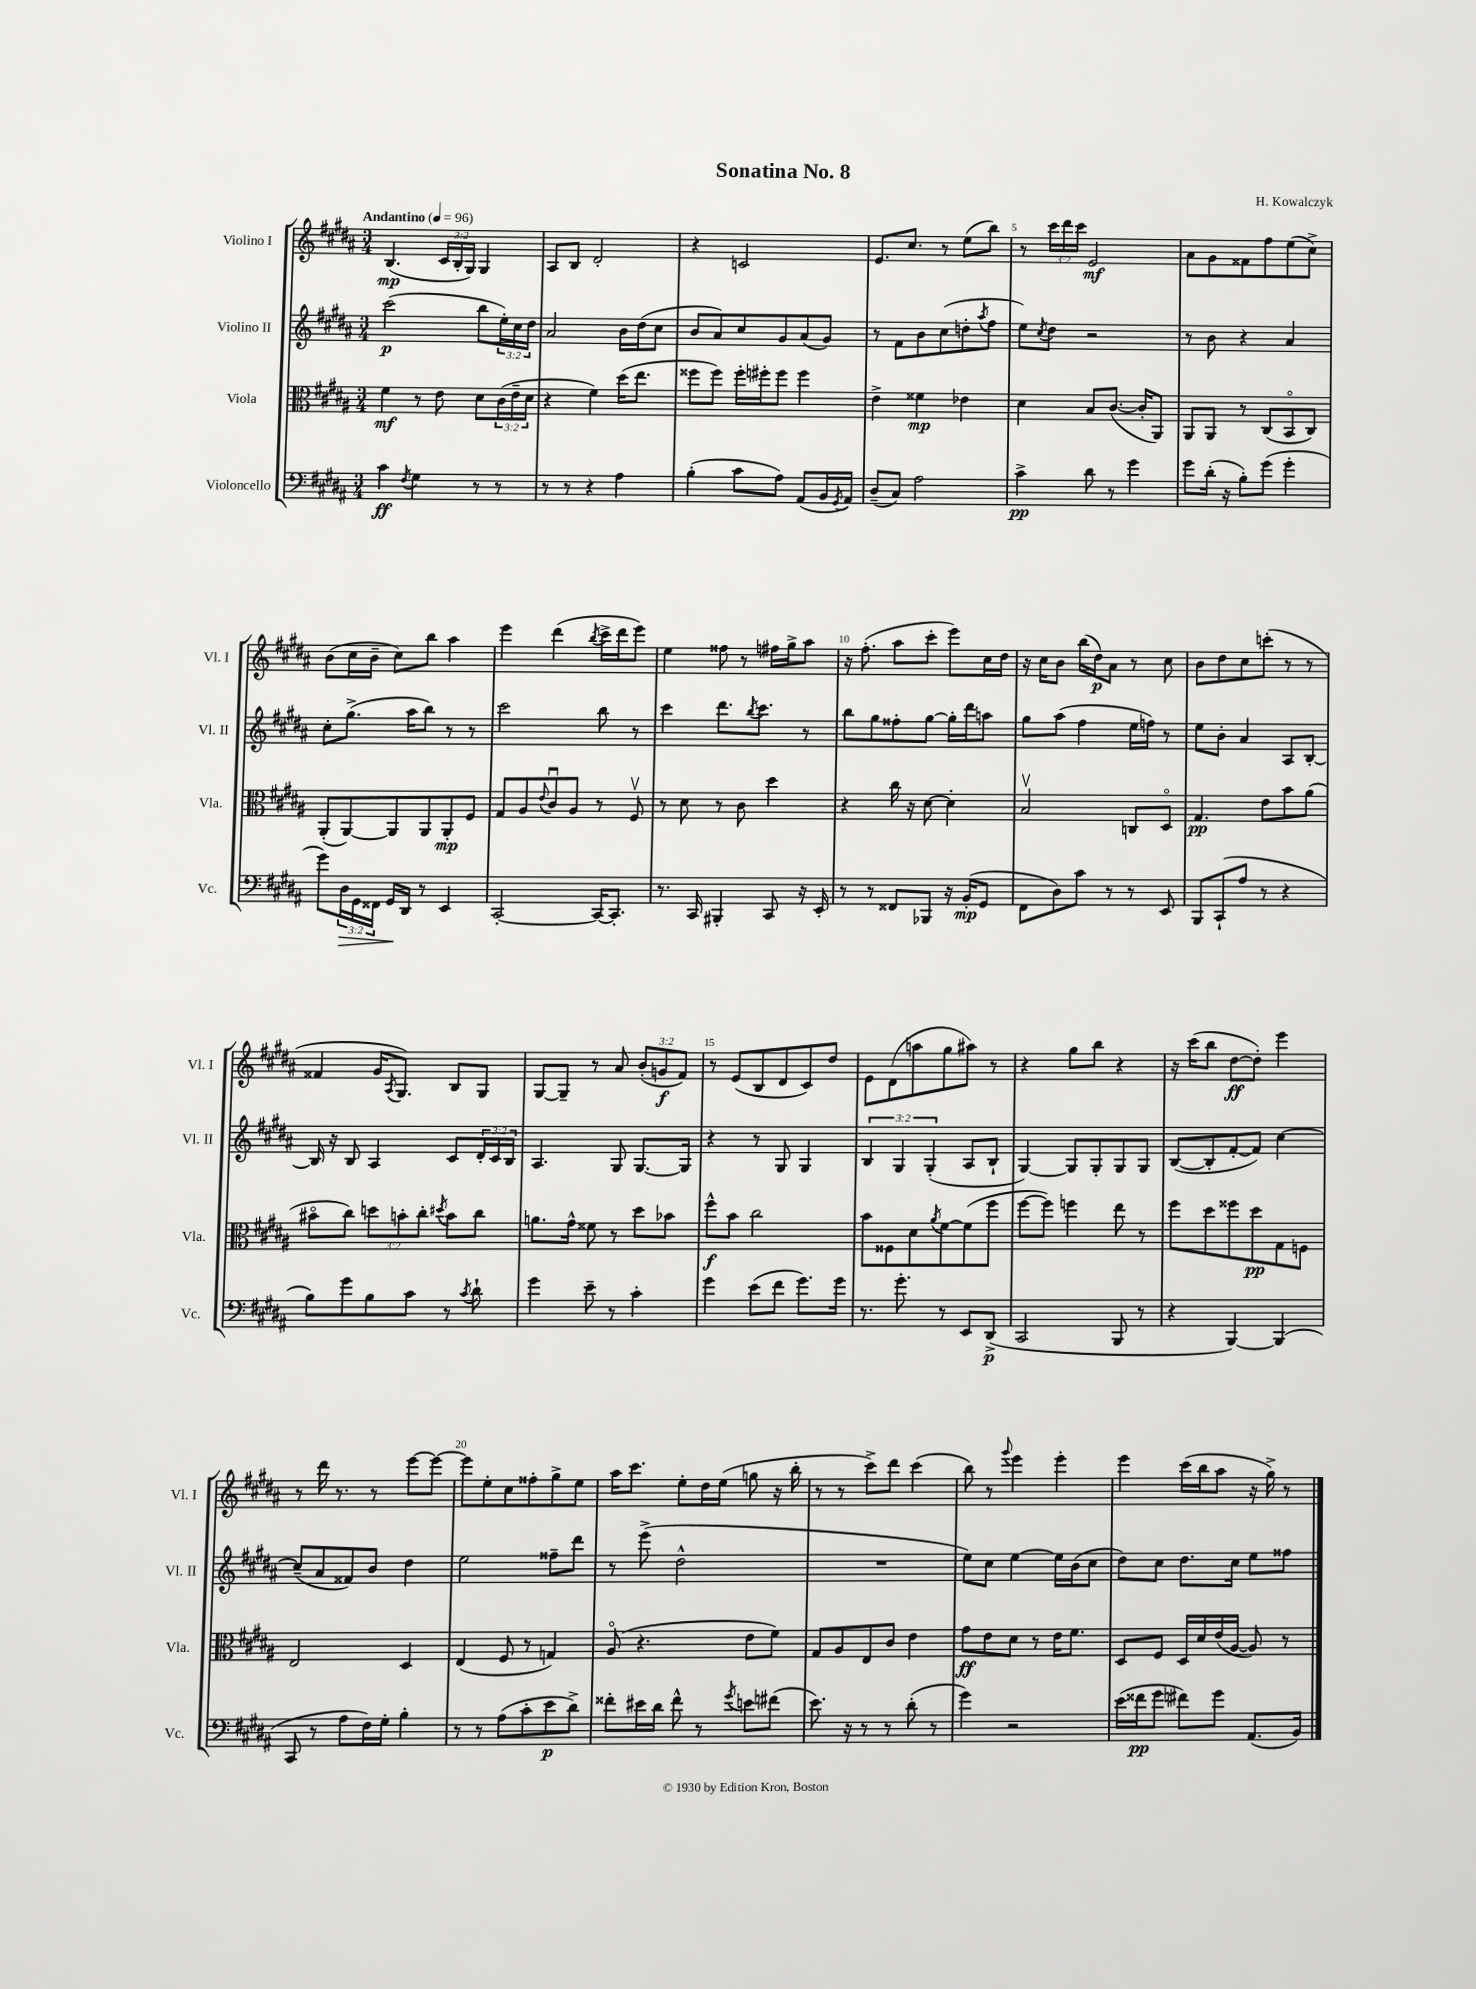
\header { title = "Sonatina No. 8" composer = "H. Kowalczyk" }
<<
\new StaffGroup <<
\new Staff = "s0" \with { instrumentName = "Violino I" shortInstrumentName = "Vl. I" } {
    \clef treble \key b \major \numericTimeSignature \time 3/4 \override Staff.TupletNumber.text = #tuplet-number::calc-fraction-text \tempo "Andantino" 4 = 96
    b4.\mp( \tuplet 3/2 { cis'16 b16-. gis16) } gis4 |
    ais8 b8 dis'2-. |
    r4 c'2 |
    e'8. cis''8. r8 e''8( b''8) |
    r8 \tuplet 3/2 { cis'''16 dis'''16 cis'''16 } e'2\mf |
    ais'8 gis'8 fisis'8 fis''8 e''8( cis''8->) |
    b'8( cis''16 b'16-- cis''8) b''8 ais''4 |
    e'''4 dis'''4( \acciaccatura { b''8 } cis'''16-> dis'''16 e'''8) |
    e''4 fisis''8 r8 fis''16 gis''16-> ais''8 |
    r16 fis''8.-.( ais''8 cis'''8-. e'''8) cis''16 dis''16 |
    r16 cis''16 b'8 b''16( dis''16\p) ais'8 r8 cis''8 |
    b'8 dis''8 cis''8 c'''8-.( r8 r8 |
    fisis'4 gis'16 \acciaccatura { ais8 } gis8.) b8 gis8 |
    gis8~ gis8-- r8 ais'8 \tuplet 3/2 { b'8-.( g'8\f fis'8) } |
    r8 e'8( b8 dis'8 cis'8) dis''8 |
    e'8 dis'8( a''8 gis''8 ais''8) r8 |
    r4 gis''8 b''8 r4 |
    r16 cis'''16( b''8 dis''8~\ff dis''8-.) e'''4 |
    r8 dis'''16 r8. r8 e'''8~ e'''8~ |
    e'''8 e''8-. cis''8 fisis''8-. gis''8-> e''8 |
    ais''16 cis'''8. e''8-. dis''16 e''16( g''8 r16 b''16-. |
    r8 r8 cis'''8->) dis'''8 cis'''4( |
    b''8) r8 \appoggiatura { gis'''8 } e'''4 e'''4-. |
    e'''4 cis'''16( b''16 ais''8 r16 gis''16->) r8 \bar "|." |
}
\new Staff = "s1" \with { instrumentName = "Violino II" shortInstrumentName = "Vl. II" } {
    \clef treble \key b \major \numericTimeSignature \time 3/4 \override Staff.TupletNumber.text = #tuplet-number::calc-fraction-text
    cis'''2\p( b''8 \tuplet 3/2 { e''16-.) cis''16 dis''16 } |
    ais'2 b'16 dis''16( cis''8 |
    b'8 ais'8) cis''8 gis'8 ais'8( gis'8) |
    r8 fis'8 b'8 cis''8( d''8-. \acciaccatura { ais''8 } fis''8 |
    e''8) \acciaccatura { cis''8 } dis''8 r2 |
    r8 b'8 r4 ais'4 |
    cis''8-. gis''8.->( ais''16 b''8) r8 r8 |
    cis'''2 b''8 r8 |
    cis'''4 dis'''8. \acciaccatura { b''8 } cis'''8. r8 |
    b''8 gis''8 fisis''8-. gis''8~ gis''16-. dis'''16 a''8 |
    gis''8 ais''8( fis''4 e''16 f''16) r8 |
    e''8 b'8-. ais'4 ais8 b8~-. |
    b16 r16 b8 ais4 cis'8 \tuplet 3/2 { dis'16-. cis'16 b16 } |
    ais4. gis8 gis8.~ gis16 |
    r4 r8 gis8 gis4 |
    \tuplet 3/2 { b4 gis4 gis4-.( } ais8 b8-! |
    gis4~) gis8 gis8-. gis8 gis8 |
    b8~( b8-. fis'8~-. fis'8) cis''4~ |
    cis''8--( ais'8 fisis'8) b'8 dis''4 |
    e''2 fisis''8-- dis'''8 |
    r8 e'''8->( dis''2-^ |
    R2. |
    e''8) cis''8 e''4~ e''16 b'16( cis''8 |
    dis''8) cis''8 dis''8. cis''16 e''8 fisis''8 \bar "|." |
}
\new Staff = "s2" \with { instrumentName = "Viola" shortInstrumentName = "Vla." } {
    \clef alto \key b \major \numericTimeSignature \time 3/4 \override Staff.TupletNumber.text = #tuplet-number::calc-fraction-text
    fis'4\mf r8 e'8 dis'8 \tuplet 3/2 { cis'16( e'16-- dis'16 } |
    r4 fis'4) dis''16( e''8. |
    fisis''8 fisis''8) fisis''16-. fis''16-. fis''8 fis''4 |
    e'4-> fisis'4\mp ees'4 |
    dis'4 b8 cis'8.~( cis'16-. ais,8) |
    ais,8 ais,8 r8 cis8( b,8\flageolet cis8) |
    ais,8-.( ais,8~) ais,8 ais,8 ais,8-.\mp fis8 |
    gis8 ais8 \appoggiatura { e'8 } cis'8\downbow ais8 r8 fis8\upbow |
    r8 dis'8 r8 cis'8 dis''4 |
    r4 cis''16 r16 dis'8~ dis'4-. |
    b2\upbow c8 dis8\flageolet |
    gis4.\pp e'8 b'8 ais'8( |
    bis'8\flageolet cis''8) \tuplet 3/2 { d''8 b'8-. cis''8-. } \acciaccatura { dis''8 } b'8 cis''8 |
    a'8. gis'16-^ fisis'8 r8 dis''8 bes'8 |
    fis''8-^\f b'8 cis''2 |
    b'8 fisis8 dis'8 \acciaccatura { ais'8 } fis'8~ fis'8( fis''8 |
    fis''8~ fis''8) f''4 e''8 r8 |
    fis''8 dis''8 fisis''8 dis''8\pp gis8 f8 |
    e2 dis4 |
    e4( fis8 r8 g4) |
    ais8\flageolet( r4. e'8 fis'8) |
    gis8 ais8 e8 cis'8 e'4 |
    gis'8\ff e'8 dis'8 r8 e'16 fis'8. |
    dis8 fis8 dis16 dis'16 e'16( ais16~ ais8) r8 \bar "|." |
}
\new Staff = "s3" \with { instrumentName = "Violoncello" shortInstrumentName = "Vc." } {
    \clef bass \key b \major \numericTimeSignature \time 3/4 \override Staff.TupletNumber.text = #tuplet-number::calc-fraction-text
    cis'4\ff \acciaccatura { fis8 } gis4 r8 r8 |
    r8 r8 r4 ais4 |
    b4-.( cis'8 ais8) ais,8( b,16 \acciaccatura { gis,8 } ais,16) |
    dis8--( cis8) ais2 |
    cis'4->\pp dis'8 r8 gis'4 |
    gis'8 dis'16-.( r16 b8-.) gis'8( gis'4-. |
    gis'8) \tuplet 3/2 { dis16\> gis,16 fisis,16 } gis,16\! dis,16 r8 e,4 |
    cis,2~-. cis,16~ cis,8.-. |
    r8. cis,16 bis,,4-. cis,8 r16 e,16-. |
    r8 r8 fisis,8 bes,,8 r16 b,16-.\mp( gis,8 |
    fis,8 dis8) cis'8 r8 r8 e,8 |
    b,,8 cis,8-!( ais8 r8 r4 |
    b8) gis'8 b8 cis'8 r8 \acciaccatura { cis'8 } dis'8-! |
    gis'4 e'8-- r8 cis'4-. |
    gis'4 e'8( fis'8 gis'8.) gis'16 |
    r8. gis'8.-. r8 e,8 dis,8->\p( |
    cis,2 b,,8 r8 |
    r4 b,,4~) b,,4( |
    cis,8 r8 ais8 fis16) gis16-. b4-. |
    r8 r8 ais8( cis'8-. e'8\p dis'8->) |
    fisis'8-. eis'16 dis'16 fisis'8-^ r8 \acciaccatura { gis'8 } e'8 fis'8( |
    e'8.) r16 r8 r8 dis'8-.( r8 |
    gis'4) r2 |
    e'16( fisis'16\pp gis'8 fis'8) gis'8 ais,8.( b,16) \bar "|." |
}
>>
>>
\layout { \context { \Score \override BarNumber.break-visibility = ##(#f #t #t) barNumberVisibility = #(every-nth-bar-number-visible 5) } }
